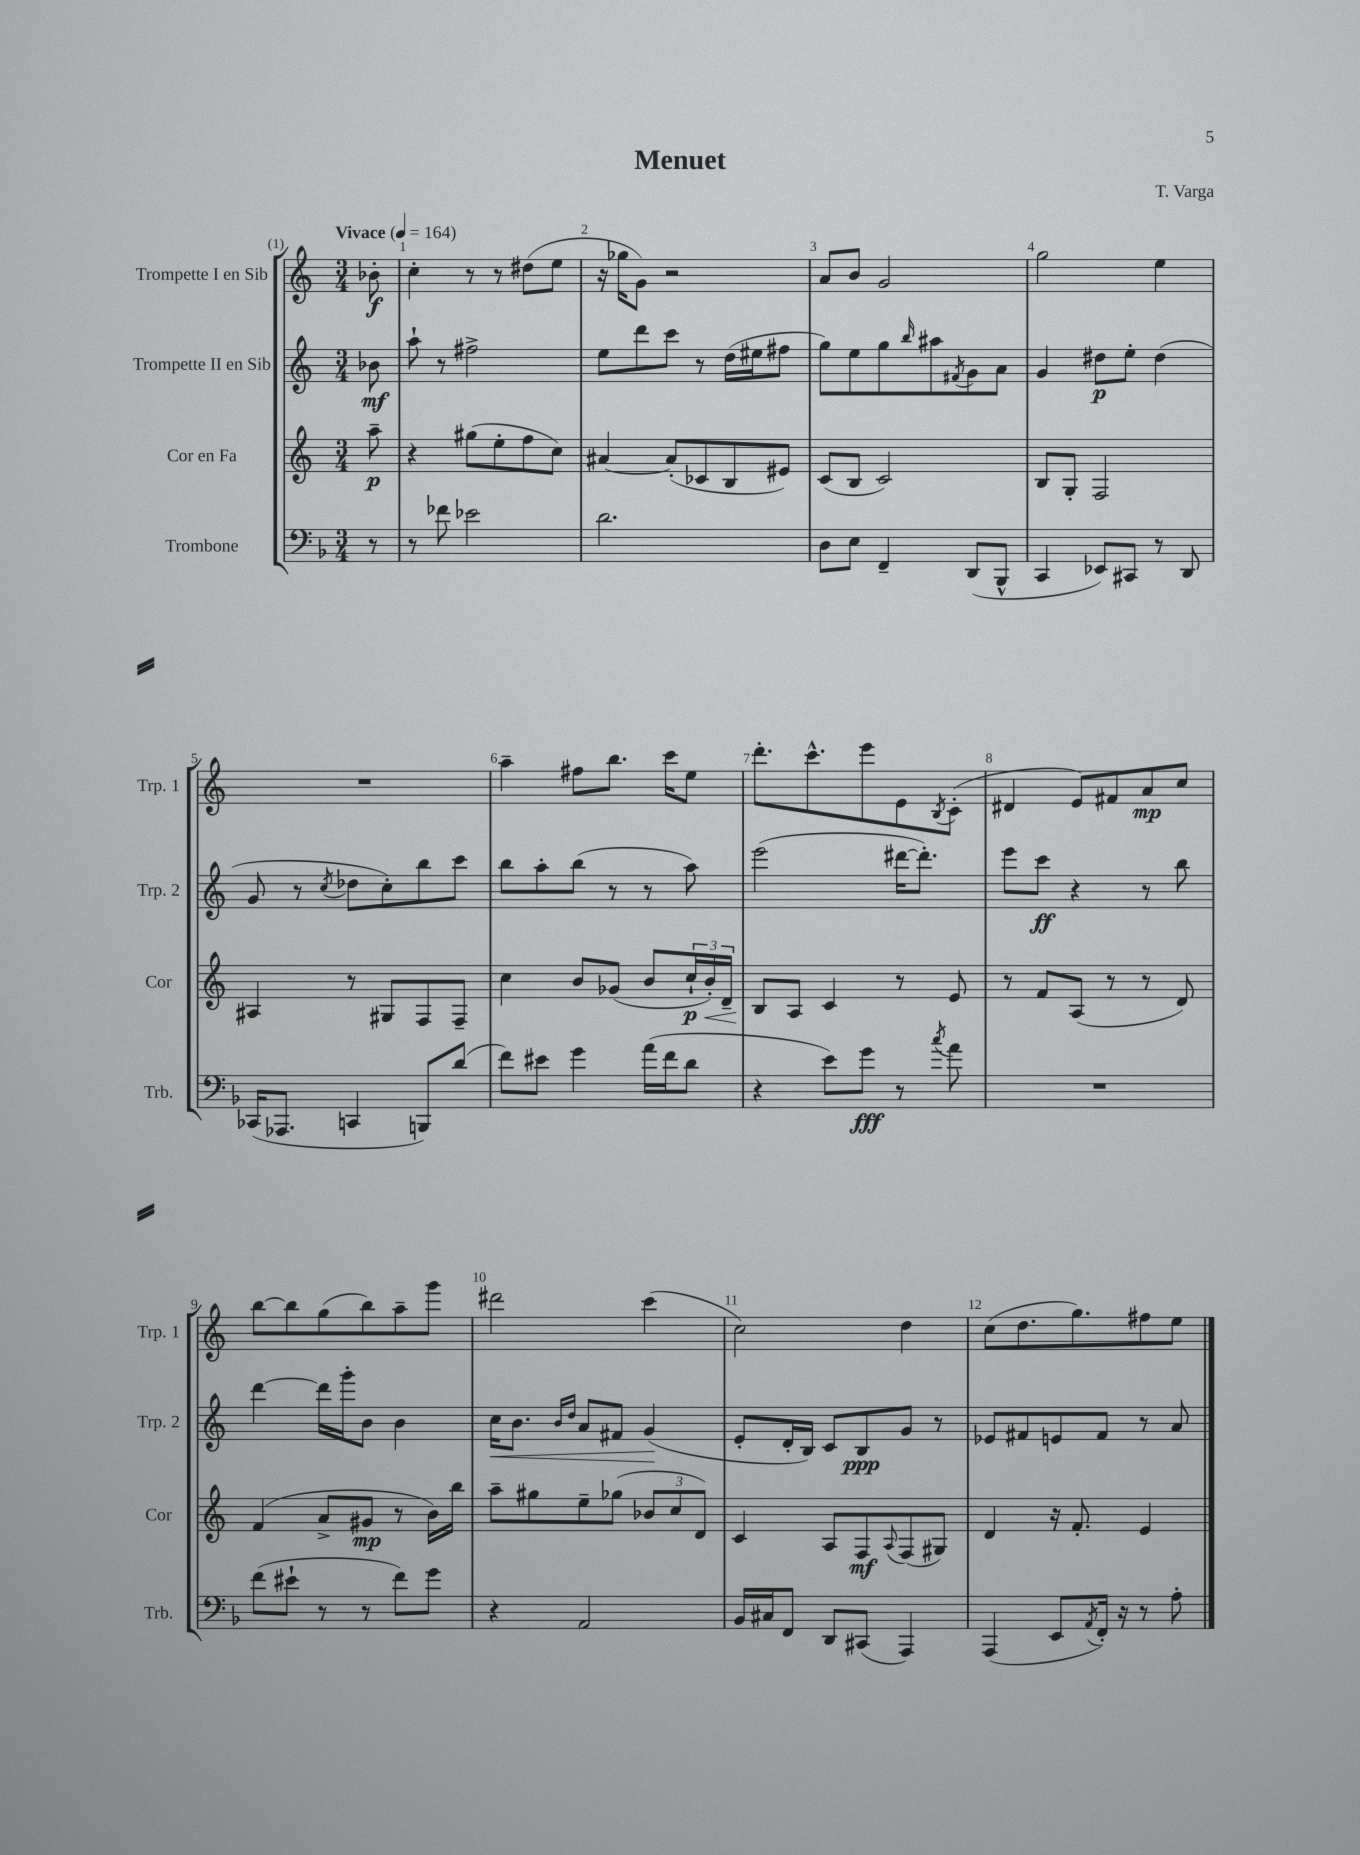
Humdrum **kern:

**kern	**dynam	**kern	**dynam	**kern	**dynam	**kern	**dynam
*part4	*part4	*part3	*part3	*part2	*part2	*part1	*part1
*staff4	*staff4	*staff3	*staff3	*staff2	*staff2	*staff1	*staff1
*I"Trombone	*	*I"Cor en Fa	*	*I"Trompette II en Sib	*	*I"Trompette I en Sib	*
*I'Trb.	*	*I'Cor	*	*I'Trp. 2	*	*I'Trp. 1	*
*clefF4	*	*clefG2	*	*clefG2	*	*clefG2	*
*k[b-]	*	*k[]	*	*k[]	*	*k[]	*
*M3/4	*	*M3/4	*	*M3/4	*	*M3/4	*
*MM164	*	*MM164	*	*MM164	*	*MM164	*
=	=	=	=	=	=	=	=
!	!	!	!	!	!	!LO:TX:a:B:t=Vivace	!
8r	.	8aa~\	p	8b-X\	mf	8b-X'\	f
=1	=1	=1	=1	=1	=1	=1	=1
8r	.	4r	.	8aa`\	.	4cc'\	.
8f-X\	.	.	.	8r	.	.	.
2e-X\	.	(8gg#X\L	.	2ff#X^\	.	8r	.
.	.	8ee'\	.	.	.	8r	.
.	.	8ff\	.	.	.	(8dd#X\L	.
.	.	8cc\J)	.	.	.	8ee\J	.
=2	=2	=2	=2	=2	=2	=2	=2
2.d\	.	[4a#X/	.	8ee\L	.	16r	.
.	.	.	.	.	.	16gg-X\KL	.
.	.	.	.	8ddd\	.	8g\J)	.
.	.	(8a#'/L]	.	8ccc\J	.	2r	.
.	.	8c-X/	.	8r	.	.	.
.	.	8B/	.	(16dd\LL	.	.	.
.	.	.	.	16ee#X\J	.	.	.
.	.	8e#X/J)	.	8ff#X\J	.	.	.
=3	=3	=3	=3	=3	=3	=3	=3
8D\L	.	(8c/L	.	8gg\L)	.	8a/L	.
8E\J	.	8B/J	.	8ee\	.	8b/J	.
4FF~/	.	2c/)	.	8gg\	.	2g/	.
.	.	.	.	16qqbb/	.	.	.
.	.	.	.	8aa#X\	.	.	.
.	.	.	.	8qf#X/	.	.	.
(8DD/L	.	.	.	8g\	.	.	.
8BBB-^^/J	.	.	.	8a\J	.	.	.
=4	=4	=4	=4	=4	=4	=4	=4
4CC/	.	8B/L	.	4g/	.	2gg\	.
.	.	8G'/J	.	.	.	.	.
8EE-X/L)	.	2F/	.	8dd#X\L	p	.	.
8CC#X/J	.	.	.	8ee'\J	.	.	.
8r	.	.	.	(4dd#\	.	4ee\	.
8DD/	.	.	.	.	.	.	.
!!LO:LB:g=z
=5	=5	=5	=5	=5	=5	=5	=5
(16CC-X/KL	.	4A#X/	.	8g/	.	2.r	.
8.AAA-X/J	.	.	.	.	.	.	.
.	.	.	.	8r	.	.	.
.	.	.	.	8qcc/	.	.	.
4CCn/	.	8r	.	8dd-X\L	.	.	.
.	.	8G#X/L	.	8cc'\)	.	.	.
8BBBn/L)	.	8F/	.	8bb\	.	.	.
(8d/J	.	8F~/J	.	8ccc\J	.	.	.
=6	=6	=6	=6	=6	=6	=6	=6
8f\L)	.	4cc\	.	8bb\L	.	4aa~\	.
8e#X\J	.	.	.	8aa'\	.	.	.
4g\	.	8b/L	.	(8bb\J	.	8ff#X\L	.
.	.	(8g-X/J	.	8r	.	8.bb\J	.
(16a\LL	.	8b/L	.	8r	.	.	.
16f\J	.	.	.	.	.	16ccc\KL	.
8d\J	.	24cc`/L	p	8aa\)	.	8ee\J	.
!	!	!	!LO:HP:b	!	!	!	!
.	.	24b'/)	<	.	.	.	.
.	.	24d~/JJ	.	.	.	.	.
=7	=7	=7	=7	=7	=7	=7	=7
4r	.	8B/L	.	(2eee\	.	8.ddd'\L	.
.	.	8A/J	[	.	.	.	.
.	.	.	.	.	.	8.ccc^^\	.
8e\L)	.	4c/	.	.	.	.	.
8g\J	fff	.	.	.	.	8eee\	.
8r	.	8r	.	[16ddd#X\KL	.	8e\	.
.	.	.	.	8.ddd#'\J])	.	.	.
8qcc/	.	.	.	.	.	8qB/	.
8a\	.	8e/	.	.	.	(8c'\J	.
=8	=8	=8	=8	=8	=8	=8	=8
2.r	.	8r	.	8eee\L	.	4d#X/	.
.	.	8f/L	.	8ccc\J	ff	.	.
.	.	(8A/J	.	4r	.	8e/L)	.
.	.	8r	.	.	.	8f#X/	.
.	.	8r	.	8r	.	8a/	mp
.	.	8d/)	.	8bb\	.	8cc/J	.
!!LO:LB:g=z
=9	=9	=9	=9	=9	=9	=9	=9
(8f\L	.	(4f/	.	[4ddd\	.	[8bb\L	.
8e#X`\J	.	.	.	.	.	8bb\]	.
8r	.	8a^/L	.	16ddd\LL]	.	(8gg\	.
.	.	.	.	16ggg'\J	.	.	.
8r	.	8g#X/J	mp	8b\J	.	8bb\)	.
8f\L)	.	8r	.	4b\	.	8aa~\	.
8g\J	.	16b\LL)	.	.	.	8ggg\J	.
.	.	16bb\JJ	.	.	.	.	.
=10	=10	=10	=10	=10	=10	=10	=10
!	!	!	!	!	!LO:HP:b	!	!
4r	.	8aa~\L	.	16cc\KL	<	2ddd#X\	.
.	.	.	.	8.b\J	.	.	.
.	.	8gg#X\	.	.	.	.	.
.	.	.	.	16qqb/LL	.	.	.
.	.	.	.	16qqdd/JJ	.	.	.
2AA/	.	8ee~\	.	8a/L	.	.	.
.	.	(8gg-X\J	.	8f#X/J	.	.	.
.	.	12b-X/L	.	(4g/	.	(4ccc\	.
.	.	12cc/	.	.	.	.	.
.	.	12d/J)	.	.	.	.	.
.	.	.	.	.	[	.	.
=11	=11	=11	=11	=11	=11	=11	=11
16BB-/LL	.	4c/	.	8e'/L	.	2cc\)	.
16C#X/J	.	.	.	.	.	.	.
8FF/J	.	.	.	16d'/L	.	.	.
.	.	.	.	16B/JJ)	.	.	.
8DD/L	.	8A/L	.	8c/L	.	.	.
(8CC#X/J	.	8F/	mf	8B/	ppp	.	.
.	.	8qqA/	.	.	.	.	.
4AAA/)	.	(8F/	.	8g/J	.	4dd\	.
.	.	8G#X/J)	.	8r	.	.	.
=12	=12	=12	=12	=12	=12	=12	=12
(4AAA/	.	4d/	.	8e-X/L	.	(8cc\L	.
.	.	.	.	8f#X/	.	8.dd\	.
8EE/L	.	16r	.	8en/	.	.	.
.	.	8.f'/	.	.	.	8.gg\)	.
8qAA/	.	.	.	.	.	.	.
16FF'/Jk)	.	.	.	8f#/J	.	.	.
16r	.	.	.	.	.	.	.
8r	.	4e/	.	8r	.	8ff#X\	.
8A'\	.	.	.	8a/	.	8ee\J	.
==	==	==	==	==	==	==	==
*-	*-	*-	*-	*-	*-	*-	*-
